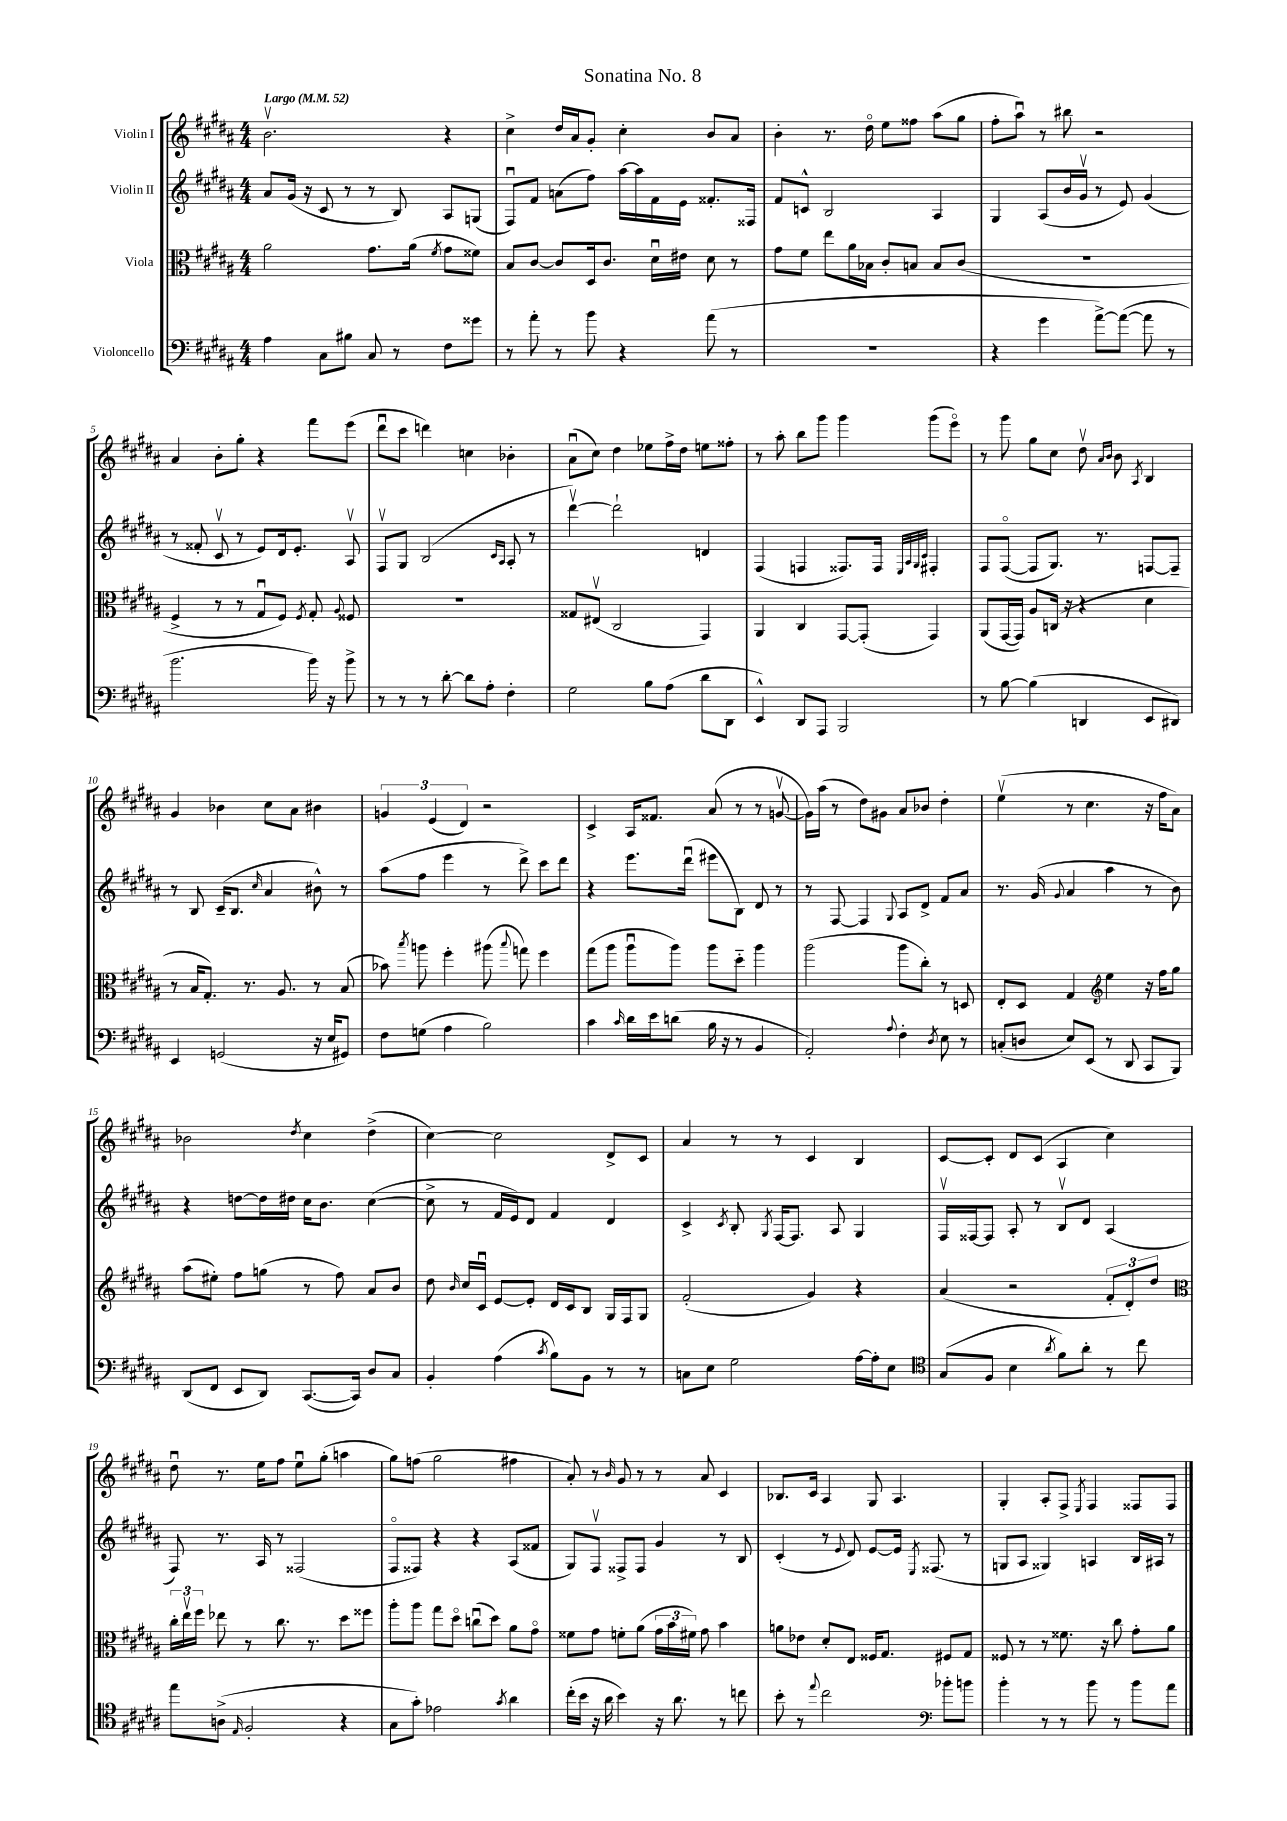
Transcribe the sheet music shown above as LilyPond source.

\header { title = "Sonatina No. 8" }
<<
\new StaffGroup <<
\new Staff = "s0" \with { instrumentName = "Violin I" } {
    \clef treble \key b \major \numericTimeSignature \time 4/4 \tempo "Largo" 4 = 52
    \autoBeamOff b'2.\upbow r4 |
    cis''4-> dis''16[ ais'16 gis'8]-. cis''4-. b'8[ ais'8] |
    b'4-. r8. dis''16\flageolet e''8[ fisis''8] ais''8[( gis''8] |
    fis''8[-. ais''8]\downbow) r8 bis''8 r2 |
    ais'4 b'8[-. gis''8]-. r4 fis'''8[ e'''8]( |
    dis'''8[\downbow cis'''8] d'''4) c''4 bes'4-. |
    ais'8[\downbow( cis''8]) dis''4 ees''8[ fis''16-> dis''16] e''8[ fisis''8]-. |
    r8 ais''8-. b''8[ gis'''8] gis'''4 gis'''8[( e'''8]\flageolet) |
    r8 gis'''8 gis''8[ cis''8] dis''8\upbow \grace { ais'16[ b'16] } b'8 \acciaccatura { ais8 } b4 |
    gis'4 bes'4 cis''8[ ais'8] bis'4 |
    \tuplet 3/2 { g'4 e'4( dis'4) } r2 |
    cis'4-> ais16[ fisis'8.] ais'8( r8 r8 g'8~\upbow |
    g'16[) ais''16]( r8 dis''8[) gis'8] ais'8[ bes'8] dis''4-. |
    e''4\upbow( r8 cis''4. r16 fis''16[ ais'8]) |
    bes'2 \acciaccatura { dis''8 } cis''4 dis''4->( |
    cis''4~) cis''2 dis'8[-> cis'8] |
    ais'4 r8 r8 cis'4 b4 |
    cis'8[~ cis'8]-. dis'8[ cis'8]( ais4 cis''4) |
    dis''8\downbow r8. e''16[ fis''8] e''8[\downbow gis''8]-.( a''4 |
    gis''8[) f''8]( gis''2 fis''4 |
    ais'8-.) r8 \grace { b'16 } gis'8 r8 r8 ais'8 cis'4 |
    bes8.[ cis'16] ais4 gis8 ais4. |
    gis4-. ais8[-. fis8]-> \acciaccatura { e8 } fis4 fisis8[ fisis8] \bar "|." |
}
\new Staff = "s1" \with { instrumentName = "Violin II" } {
    \clef treble \key b \major \numericTimeSignature \time 4/4
    \autoBeamOff ais'8[ gis'16]( r16 cis'8 r8 r8 b8) ais8[ g8]( |
    fis8[\downbow) fis'8] a'8[( fis''8]) ais''16[~ ais''16 fis'16 e'16] fisis'8.[-. fisis16] |
    fis'8[ c'8]-^ b2 ais4 |
    gis4 ais8[( b'16 gis'16]\upbow r8 e'8) gis'4( |
    r8 fisis'8-. cis'8\upbow r8 e'8[) dis'16 e'8.]-. ais8\upbow |
    fis8[\upbow gis8] b2( \grace { cis'16[ ais16] } ais8-. r8 |
    dis'''4~\upbow) dis'''2-! d'4 |
    fis4( f4 fisis8.[) fisis16] \grace { e32[ ais32 gis32 cis'32] } fis4-. |
    fis8[ fis8]~\flageolet( fis8[ gis8.]) r8. f8[~ f8]-- |
    r8 b8 cis'16[--( b8.] \grace { cis''16 } ais'4 bis'8-^) r8 |
    ais''8[( fis''8] e'''4 r8 dis'''8->) cis'''8[ dis'''8] |
    r4 e'''8.[ dis'''16]\downbow( eis'''8[ b8]) dis'8 r8 |
    r8 fis8~ fis4 \appoggiatura { gis8 } ais8[ dis'8]-> fis'8[ ais'8] |
    r8. gis'16( \appoggiatura { gis'8 } ais'4 ais''4 r8 b'8) |
    r4 d''8[~ d''16 dis''16] cis''16[ b'8.] cis''4~( |
    cis''8-> r8 fis'16[ e'16) dis'8] fis'4 dis'4 |
    cis'4-> \acciaccatura { cis'8 } b8-. \acciaccatura { gis8 } fis16[~ fis8.] ais8 gis4 |
    fis16[\upbow fisis16~ fisis8] ais8-. r8 b8[\upbow dis'8] ais4( |
    fis8) r8. ais16 r8 fisis2( |
    fis8[\flageolet fisis8]) r4 r4 ais8[( fisis'8] |
    gis8[) fis8]\upbow fisis8[-> fisis8] gis'4 r8 b8 |
    cis'4-.( r8 \appoggiatura { e'8 } dis'8) e'8[~ e'16] \acciaccatura { e8 } fisis8.( r8 |
    g8[ ais8] gisis4) a4 b16[ ais16] r8 \bar "|." |
}
\new Staff = "s2" \with { instrumentName = "Viola" } {
    \clef alto \key b \major \numericTimeSignature \time 4/4
    \autoBeamOff ais'2 gis'8.[ ais'16]( \acciaccatura { fis'8 } gis'8[ fisis'8]) |
    b8[ cis'8]~ cis'8[ dis16 cis'8.] dis'16[\downbow eis'16] dis'8 r8 |
    gis'8[ fis'8] e''8[ ais'16 bes16] cis'8[-. b8] b8[ cis'8]( |
    R1 |
    fis4-> r8 r8 gis8[\downbow fis8]) \acciaccatura { fis8 } gis8-. \appoggiatura { ais8 } fisis8 |
    R1 |
    gisis8[ eis8]\upbow( cis2 gis,4) |
    ais,4 cis4 gis,8[~ gis,8]-.( gis,4) |
    ais,8[( gis,16~ gis,16]) ais8[ c16]( r16 r4 dis'4 |
    r8 b16[ gis8.]-.) r8. ais8. r8 b8( |
    bes'8) \acciaccatura { b''8 } a''8 fis''4-. ais''8( \appoggiatura { b''8 } g''8) fis''4 |
    gis''8[( ais''8] ais''8[\downbow ais''8]) ais''8[ dis''8]-_ ais''4 |
    ais''2( ais''8[ cis''8]-.) r8 d8 |
    e8[-. dis8] gis4 \clef treble e''4 r16 fis''16[ gis''8] |
    ais''8[( eis''8]-.) fis''8[ g''8]( r8 fis''8) ais'8[ b'8] |
    dis''8 \grace { b'16 } cis''16[ cis'16]\downbow e'8[~ e'8]-. dis'16[ cis'16 b8] gis16[ fis16 gis8] |
    fis'2-.( gis'4) r4 |
    ais'4( r2 \tuplet 3/2 { fis'8[-. dis'8-.) dis''8] } |
    \clef alto \tuplet 3/2 { cis''16[-. e''16\upbow fis''16] } ees''8 r8 cis''8. r8. dis''8[ fisis''8] |
    ais''8[-. ais''8] gis''8[ dis''8]\flageolet c''8[\downbow( dis''8]) ais'8[ gis'8]\flageolet |
    fisis'8[ gis'8] f'8[-. ais'8]( \tuplet 3/2 { gis'16[ b'16 fis'16]) } gis'8 b'4 |
    a'8[ ees'8] dis'8[-. e8] fisis16[ gis8.] fis8[ gis8] |
    fisis8 r8 r8 fisis'8. r16 cis''8 gis'8[-. ais'8] \bar "|." |
}
\new Staff = "s3" \with { instrumentName = "Violoncello" } {
    \clef bass \key b \major \numericTimeSignature \time 4/4
    \autoBeamOff ais4 cis8[ bis8] cis8 r8 fis8[ gisis'8] |
    r8 ais'8-. r8 b'8 r4 ais'8( r8 |
    R1 |
    r4 gis'4 ais'8[~->) ais'8]~( ais'8 r8 |
    b'2. b'16) r16 b'8-> |
    r8 r8 r8 dis'8~-. dis'8[ ais8]-. fis4-. |
    gis2 b8[ ais8]( dis'8[ dis,8] |
    e,4-^) dis,8[ ais,,8] b,,2 |
    r8 b8~ b4( d,4 e,8[ dis,8]) |
    e,4 g,2( r16 e16[ gis,8]) |
    fis8[ g8]( ais4 b2) |
    cis'4 \grace { cis'16 } dis'16[ e'16 d'8]( b16 r16 r8 b,4 |
    ais,2-.) \appoggiatura { ais8 } fis4-. \acciaccatura { dis8 } e8 r8 |
    c8[-.( d8] e8[) e,8]( r8 dis,8 cis,8[ b,,8]) |
    dis,8[( fis,8] e,8[ dis,8]) cis,8.[~( cis,16]) dis8[ cis8] |
    b,4-. ais4( \acciaccatura { cis'8 } b8[) b,8] r8 r8 |
    c8[ e8] gis2 ais16[~ ais16-. e8] |
    \clef tenor gis8[( fis8] b4 \acciaccatura { ais'8 } fis'8[) ais'8]-. r8 cis''8 |
    e''8[ a8]->( \grace { e16 } fis2-. r4 |
    gis8[ gis'8]-.) ees'2 \acciaccatura { gis'8 } ais'4 |
    cis''16[-.( b'16] r16 ais'16 b'4) r16 ais'8. r8 c''8 |
    b'8-. r8 \appoggiatura { e''8 } cis''2 \clef bass bes'8[-. b'8] |
    b'4-. r8 r8 b'8 r8 b'8[ ais'8] \bar "|." |
}
>>
>>
